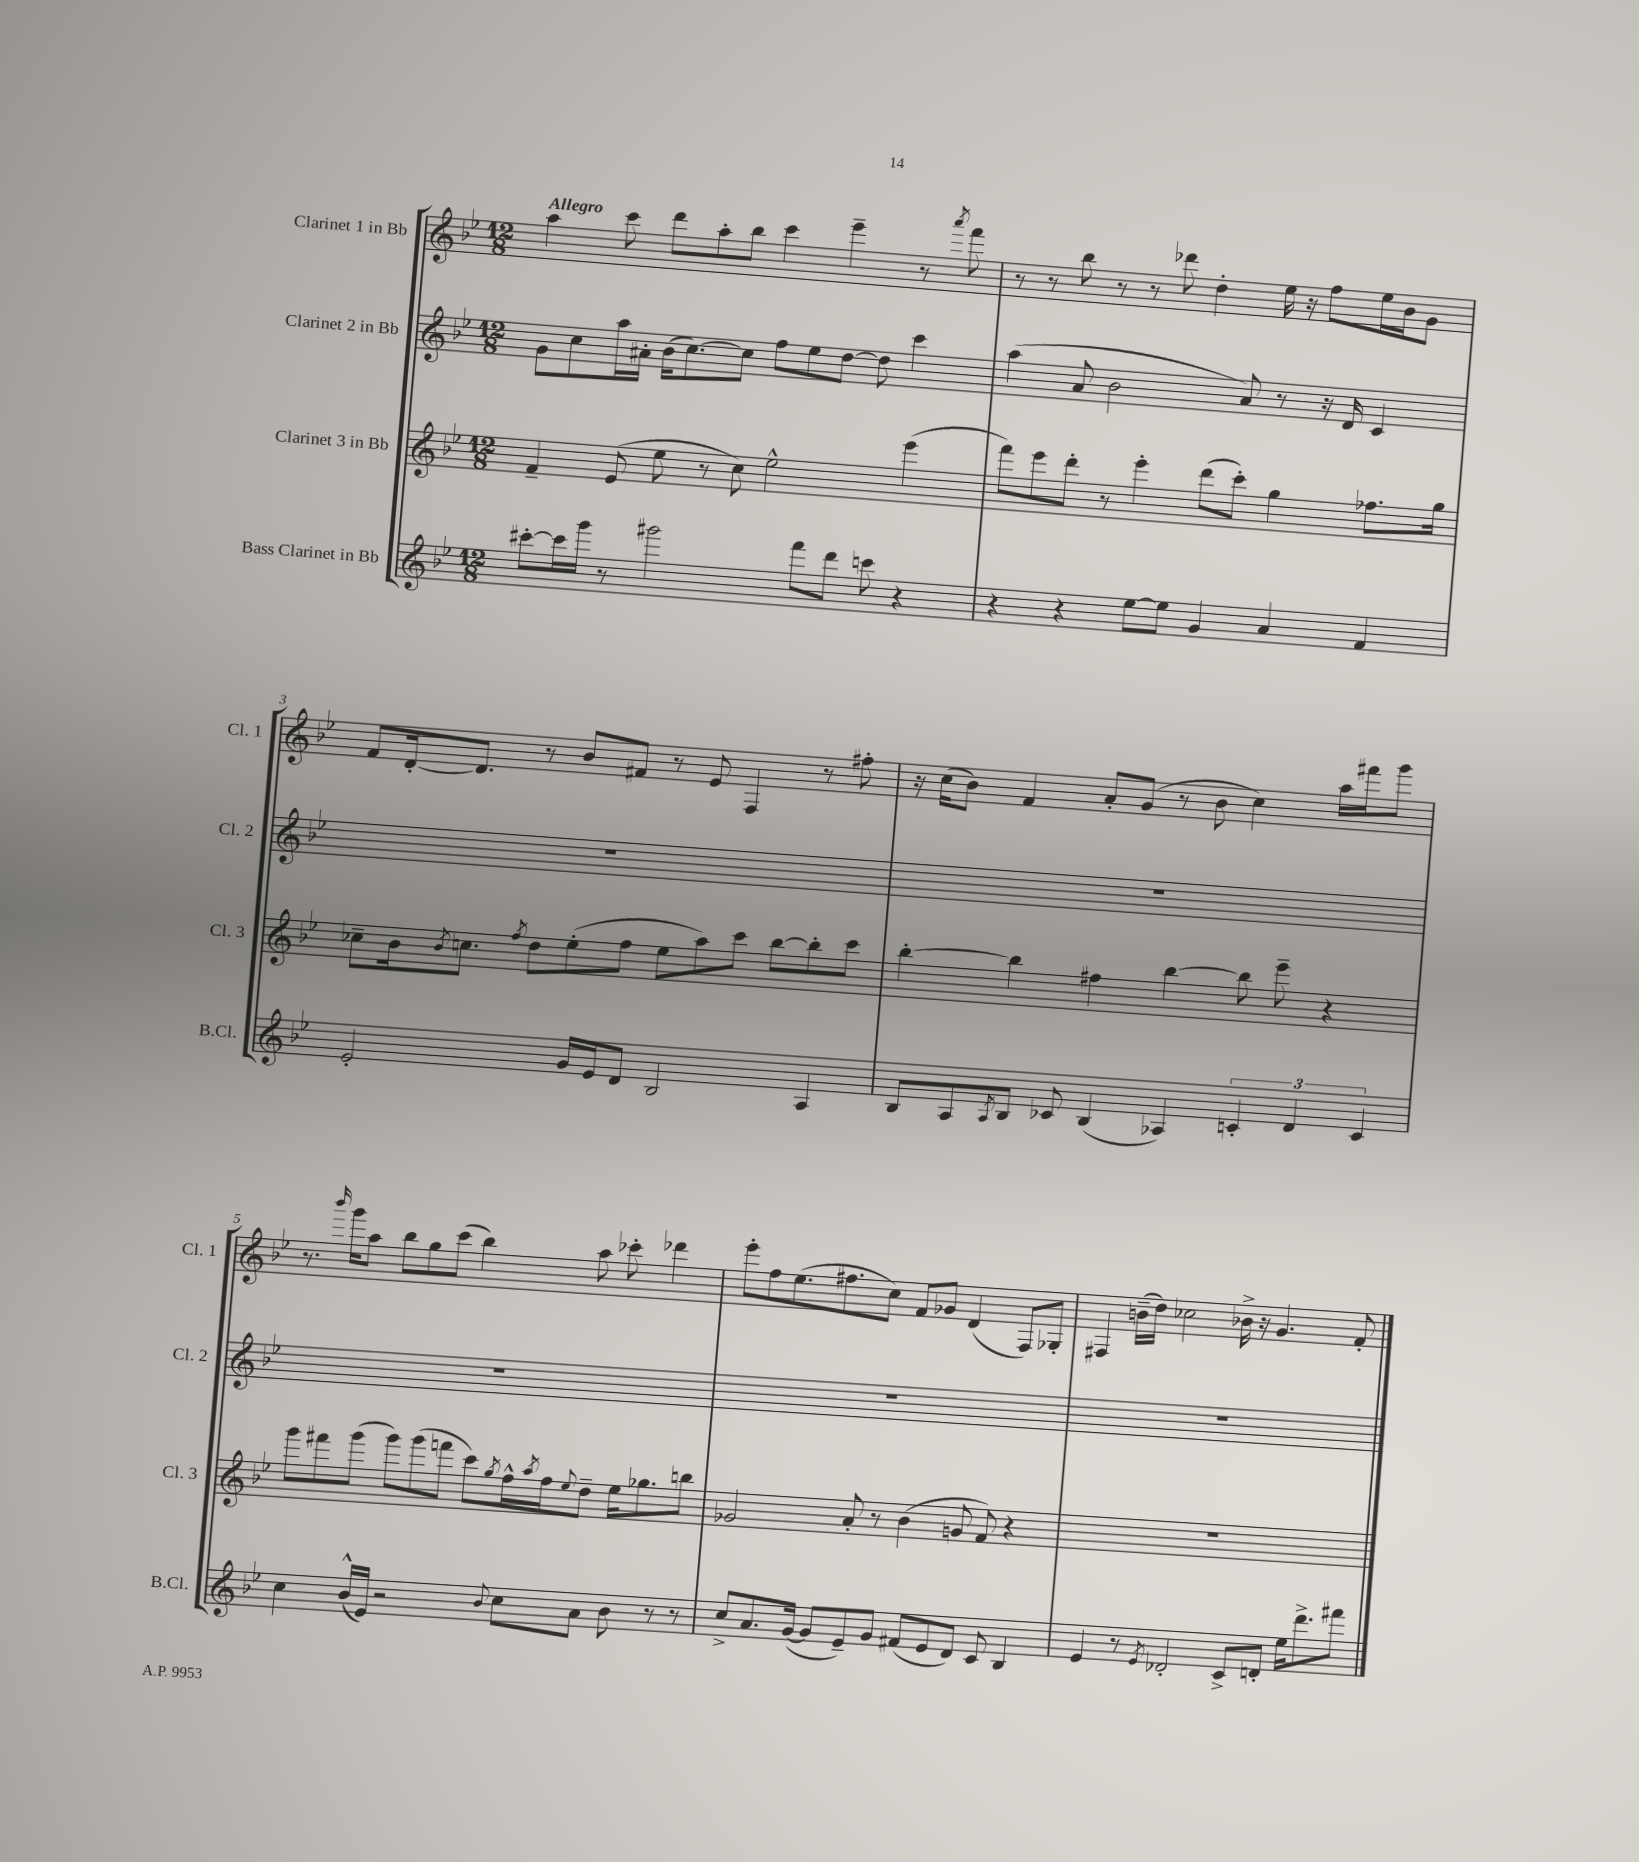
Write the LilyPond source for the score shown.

<<
\new StaffGroup <<
\new Staff = "s0" \with { instrumentName = "Clarinet 1 in Bb" shortInstrumentName = "Cl. 1" } {
    \clef treble \key bes \major \numericTimeSignature \time 12/8 \tempo "Allegro"
    a''4 c'''8 d'''8 a''8-. bes''8 c'''4 ees'''4-- r8 \acciaccatura { a'''8 } f'''8 |
    r8 r8 bes''8 r8 r8 des'''8 d''4-. ees''16 r16 f''8 ees''16 bes'16 g'8 |
    f'8 d'16~-. d'8. r8 bes'8 fis'8 r8 ees'8 f4 r8 fis''8-. |
    r16 c''16( bes'8) f'4 a'8-. g'8( r8 bes'8 c''4) a''16 fis'''16 g'''8 |
    r8. \grace { bes'''16 } g'''16 a''8 bes''8 g''8 c'''8( bes''4) a''8 ces'''8-. des'''4 |
    ees'''8-. f''8 ees''8.( fis''8. c''8) f'8 ges'8 d'4( f8) ges8-. |
    fis4 b'16--( d''16) ces''2 bes'16-> r16 g'4. f'8-. \bar "|." |
}
\new Staff = "s1" \with { instrumentName = "Clarinet 2 in Bb" shortInstrumentName = "Cl. 2" } {
    \clef treble \key bes \major \numericTimeSignature \time 12/8
    g'8 c''8 a''16 ais'16-. bes'16( c''8.~) c''8 f''8 ees''8 d''8~ d''8 c'''4 |
    a''4( a'8 bes'2 a'8) r8 r16 d'16 c'4 |
    R1. |
    R1. |
    R1. |
    R1. |
    R1. \bar "|." |
}
\new Staff = "s2" \with { instrumentName = "Clarinet 3 in Bb" shortInstrumentName = "Cl. 3" } {
    \clef treble \key bes \major \numericTimeSignature \time 12/8
    f'4-- ees'8( ees''8 r8 c''8) ees''2-^ ees'''4( |
    f'''8) ees'''8 d'''8-. r8 ees'''4-. d'''8( c'''8-.) g''4 fes''8. g''16 |
    ces''8-- bes'16 \acciaccatura { bes'8 } c''8. \acciaccatura { f''8 } d''8 ees''8-.( f''8 ees''8 a''8) c'''8 bes''8~ bes''8-. c'''8 |
    bes''4~-. bes''4 fis''4 bes''4~ bes''8 ees'''8-- r4 |
    g'''8 fis'''8 g'''8( g'''8) g'''8( f'''8 c'''8) \acciaccatura { g''8 } f''16-^ \acciaccatura { a''8 } f''16 \appoggiatura { ees''8 } d''8-- ees''16 ges''8. b''8 |
    ges'2 a'8-. r8 bes'4( g'8 f'8) r4 |
    R1. \bar "|." |
}
\new Staff = "s3" \with { instrumentName = "Bass Clarinet in Bb" shortInstrumentName = "B.Cl." } {
    \clef treble \key bes \major \numericTimeSignature \time 12/8
    cis'''8~-. cis'''16 g'''16 r8 gis'''2 f'''8 d'''8 c'''8 r4 |
    r4 r4 ees''8~ ees''8 g'4 a'4 f'4 |
    ees'2-. g'16 ees'16 d'8 bes2 a4 |
    bes8 a8 \acciaccatura { a8 } bes8 ces'8 bes4( aes4) \tuplet 3/2 { c'4-. d'4 c'4 } |
    c''4 bes'16-^( ees'16) r2 \appoggiatura { bes'8 } c''8 a'8 bes'8 r8 r8 |
    c''8-> a'8. g'16~( g'8 ees'8--) g'8 fis'8( ees'8 d'8) c'8 bes4 |
    ees'4 r8 \acciaccatura { ees'8 } des'2-. c'8-> d'8-. ees''16 d'''8.-> fis'''8 \bar "|." |
}
>>
>>
